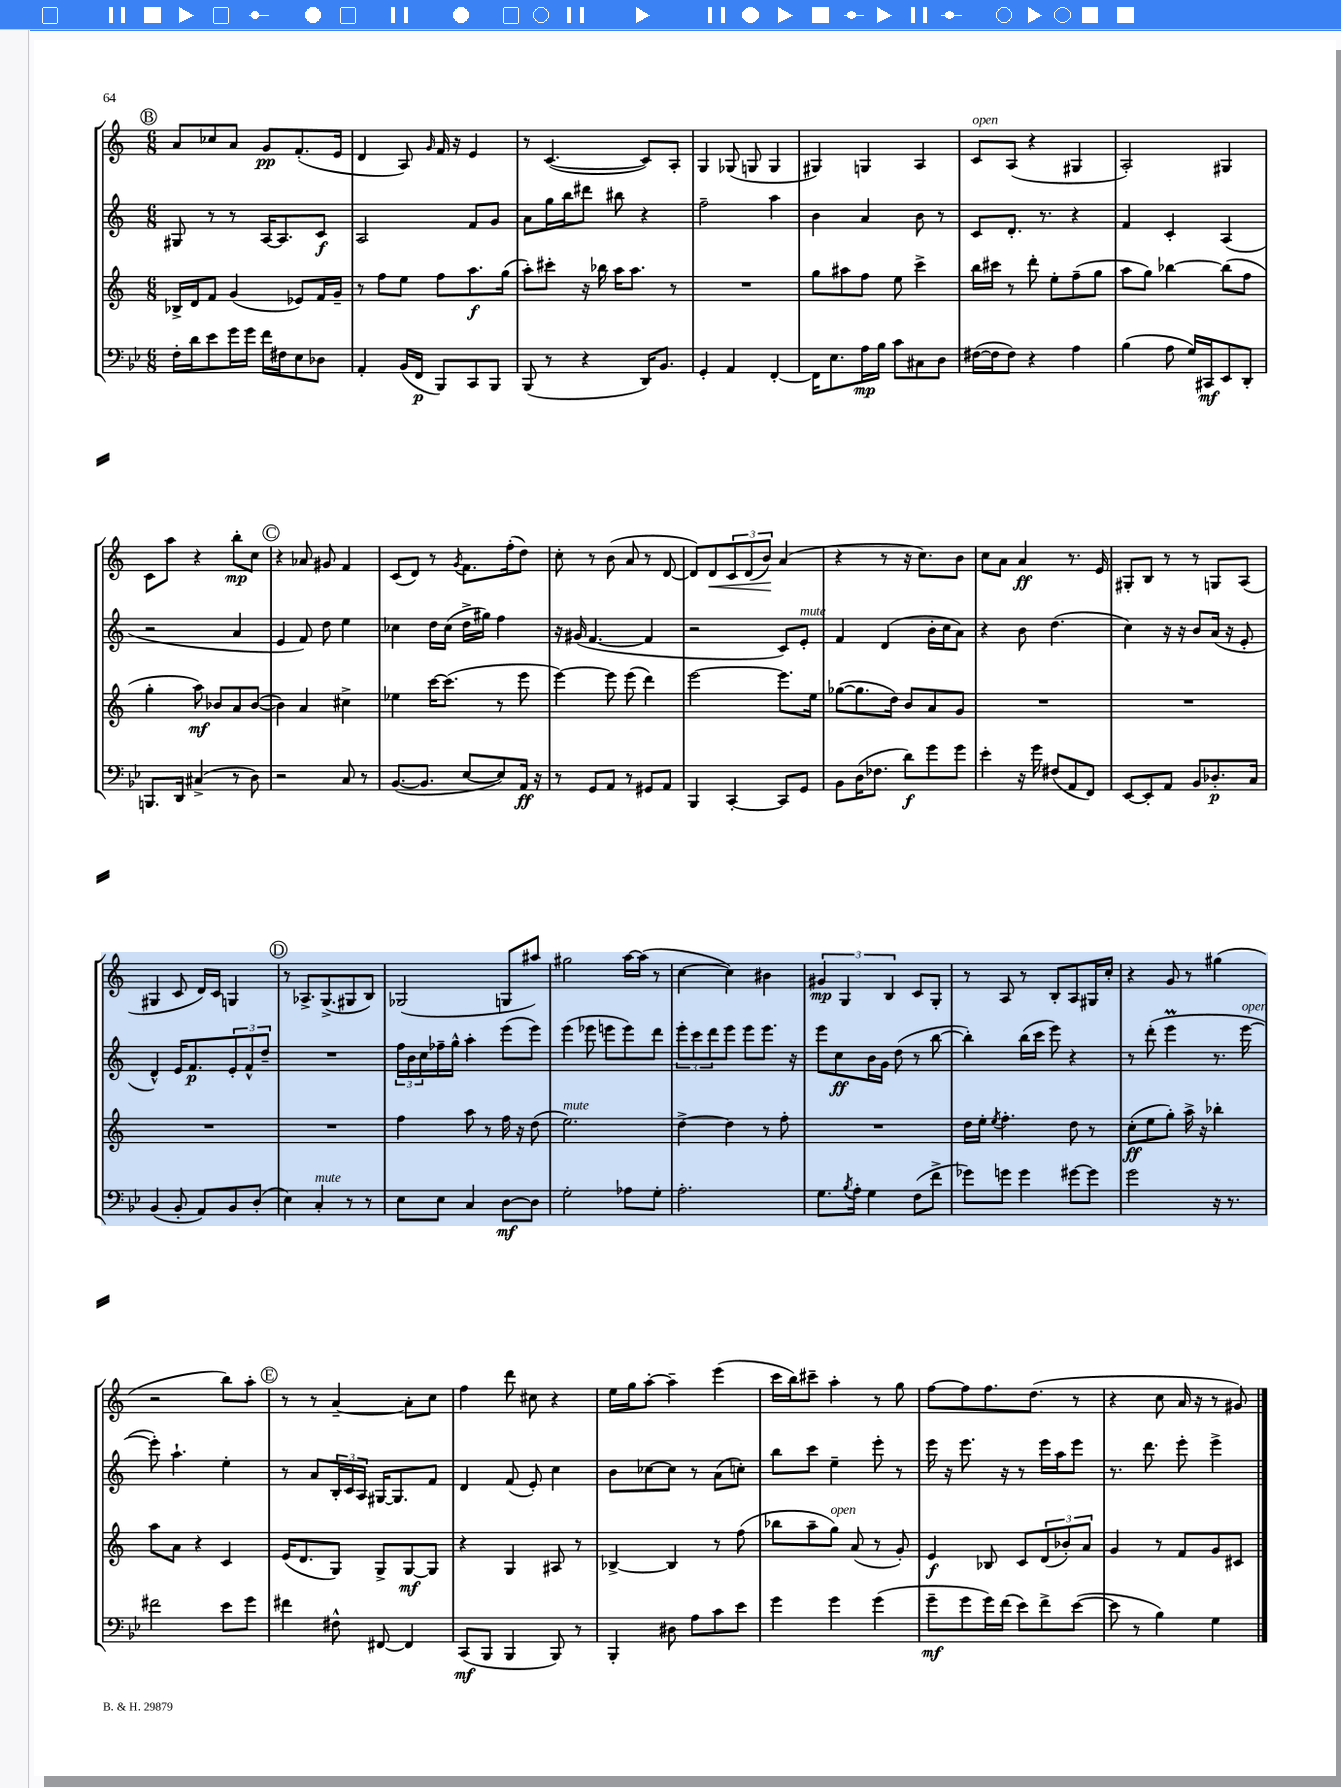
<<
\new StaffGroup <<
\new Staff = "s0" {
    \clef treble \key c \major \numericTimeSignature \time 6/8
    \mark \markup { \circle "B" } a'8 ces''8 a'8 g'8\pp f'8.-.( e'16 |
    d'4 a8) \grace { g'16 } f'16 r16 e'4 |
    r8 c'4.~( c'8) a8-. |
    g4 ges8( g8 g4 |
    gis4) g4 a4 |
    c'8^\markup { \italic "open" } a8( r4 gis4 |
    a2-.) gis4 |
    c'8 a''8 r4 b''8-.\mp c''8 |
    \mark \markup { \circle "C" } r4 aes'8 gis'8 f'4 |
    c'8( d'8) r8 \acciaccatura { g'8 } f'8. f''16-.( d''8) |
    c''8-. r8 b'8( a'8 r8 d'8~ |
    d'8) d'8\< \tuplet 3/2 { c'8 d'8( b'8\!) } a'4( |
    r4 r8 r16 c''8.) b'8 |
    c''8 a'8 a'4\ff r8. e'16 |
    gis8-. b8 r8 r8 g8 a8( |
    gis4 c'8 d'16) c'16 g4 |
    \mark \markup { \circle "D" } r8 aes8.-> g8.->( gis8 b8) |
    ges2( g8 ais''8) |
    gis''2 a''16~ a''16( r8 |
    c''4~ c''4) bis'4 |
    \tuplet 3/2 { gis'4\mp g4 b4 } c'8 g8-. |
    r8 a8 r8 b8-. a8 gis16 c''16-. |
    r4 g'8 r8 gis''4( |
    r2 b''8) a''8-. |
    \mark \markup { \circle "E" } r8 r8 a'4~-- a'8-. c''8 |
    f''4 d'''8 cis''8 r4 |
    e''16 g''16 a''8~-. a''4-- e'''4( |
    c'''16 b''16) cis'''8-- a''4-. r8 g''8 |
    f''8~ f''8 f''8. d''8.( r8 |
    r4 c''8 a'16 r16 r8 gis'8) \bar "|." |
}
\new Staff = "s1" {
    \clef treble \key c \major \numericTimeSignature \time 6/8
    \mark \markup { \circle "B" } gis8 r8 r8 a16~ a8. c'8\f |
    a2 f'8 g'8 |
    a'8 g''16 b''16 dis'''8 bis''8 r4 |
    f''2-- a''4 |
    b'4 a'4 b'8 r8 |
    c'8 d'8.-. r8. r4 |
    f'4 c'4-. a4( |
    r2 a'4 |
    \mark \markup { \circle "C" } e'4 f'8) d''8 e''4 |
    ces''4 d''16 ces''16( d''16-> gis''16) f''4 |
    r16 gis'16( f'4.~ f'4 |
    r2 c'8) e'8-.^\markup { \italic "mute" } |
    f'4 d'4( b'16-. c''16 a'8) |
    r4 b'8 d''4.( |
    c''4) r16 r16 b'8 a'16( r16 e'8-. |
    d'4-^) e'16 f'8.\p \tuplet 3/2 { e'8-. f'8-^ d''8-- } |
    \mark \markup { \circle "D" } R2. |
    \tuplet 3/2 { f''16 b'16 c''16 } fes''16-- g''16-^ a''4-. e'''8( e'''8) |
    e'''4( ees'''8 e'''8 e'''8) d'''8 |
    \tuplet 3/2 { e'''8-. c'''8 d'''8 } e'''8 e'''8 e'''8. r16 |
    e'''8 c''8\ff b'16 g'16 d''8( r8 b''8~ |
    b''4-.) b''16( c'''16 e'''8) r4 |
    r8 d'''8-.( e'''4\prall r8. e'''16~^\markup { \italic "open" } |
    e'''8-.) a''4.-! e''4-. |
    \mark \markup { \circle "E" } r8 a'8 \tuplet 3/2 { b16-. c'16 a16 } gis16~ gis8. f'8 |
    d'4 f'8( e'8-.) c''4 |
    b'8 ces''8~ ces''8 r8 a'8( c''8-.) |
    b''8 c'''8 e''4-- e'''8-. r8 |
    e'''16 r16 e'''8. r16 r8 e'''16 a''16 e'''8 |
    r8. d'''8. e'''8-. e'''4-> \bar "|." |
}
\new Staff = "s2" {
    \clef treble \key c \major \numericTimeSignature \time 6/8
    \mark \markup { \circle "B" } bes16-> d'16 f'8 g'4( ees'8) f'16 g'16-- |
    r8 f''8 e''8 f''8 a''8.\f g''16( |
    a''8-.) cis'''8-. r16 bes''16 a''16 a''8. r8 |
    R2. |
    g''8 ais''8 f''8 e''8 c'''4-> |
    b''16 cis'''16 r8 d'''8-. e''8-. f''8--( g''8 |
    a''8 g''8) bes''4~ bes''8( f''8 |
    g''4-. a''8\mf) bes'8 a'8 bes'8~( |
    \mark \markup { \circle "C" } bes'4) a'4 cis''4-> |
    ees''4 c'''16~ c'''8.( r8 e'''8 |
    e'''4~) e'''8 e'''8( d'''4) |
    e'''2~ e'''8. e''16 |
    ges''8~( ges''8. d''16) b'8 a'8 g'8 |
    R2. |
    R2. |
    R2. |
    \mark \markup { \circle "D" } R2. |
    f''4 a''8 r8 f''16 r16 d''8( |
    e''2.^\markup { \italic "mute" }) |
    d''4~-> d''4 r8 f''8-. |
    R2. |
    d''16 e''16-. \acciaccatura { e''8 } f''4.-. d''8 r8 |
    c''8-.\ff( e''8 g''8-.) a''16-> r16 bes''4-. |
    a''8 a'8 r4 c'4 |
    \mark \markup { \circle "E" } e'16( d'8. g8) g8-> g8~\mf g8 |
    r4 g4 ais8 r8 |
    bes4~-> bes4 r8 f''8( |
    bes''8 a''8-- g''8^\markup { \italic "open" }) a'8( r8 g'8-.) |
    e'4\f bes8 c'8 \tuplet 3/2 { d'8( bes'8-.) a'8 } |
    g'4 r8 f'8 g'8 cis'8 \bar "|." |
}
\new Staff = "s3" {
    \clef bass \key bes \major \numericTimeSignature \time 6/8
    \mark \markup { \circle "B" } f16-. d'16 ees'8 g'16 g'16 f'16 fis16 ees8 des8 |
    a,4-. bes,16( f,16\p bes,,8) c,8 bes,,8 |
    bes,,8( r8 r4 d,16) bes,8. |
    g,4-. a,4 f,4~-. |
    f,16 ees8. a16\mp bes16 c'8 cis8 d8 |
    fis16~( fis16 fis8) r4 a4 |
    bes4( a8 g16) cis,16\mf ees,8 d,8-. |
    b,,8. d,16 cis4->( r8 d8) |
    \mark \markup { \circle "C" } r2 c8 r8 |
    bes,8.~( bes,8. ees8~ ees8) a,16\ff r16 |
    r8 g,8 a,8 r8 gis,8 a,8 |
    bes,,4 c,4~-. c,8 g,8 |
    bes,8 d16( fes8. d'8\f) g'8 g'8 |
    ees'4-. r16 g'16 fis8( a,8 f,8) |
    ees,8~ ees,8-. a,8 bes,8 des8.-.\p c16 |
    bes,4( bes,8-. a,8) bes,8 d8-.( |
    \mark \markup { \circle "D" } ees4) c4-.^\markup { \italic "mute" } r8 r8 |
    ees8 ees8 c4 d8~\mf d8 |
    g2-. aes8 g8-. |
    a2.-. |
    g8. \acciaccatura { bes8 } a16-. g4 f8( f'8-> |
    ges'8) g'8 g'4 gis'8~ gis'8 |
    g'2 r16 r8. |
    fis'2 ees'8 g'8 |
    \mark \markup { \circle "E" } fis'4 fis8-^ fis,8~ fis,4 |
    c,8\mf( bes,,8 bes,,4 bes,,8) r8 |
    bes,,4-. dis8 a8 c'8 ees'8 |
    g'4 g'4 g'4( |
    g'8--\mf g'8 g'16) f'16( ees'8) f'8-> ees'8~( |
    ees'8 r8 bes4) g4 \bar "|." |
}
>>
>>
\layout { \context { \Score \remove "Bar_number_engraver" } }
